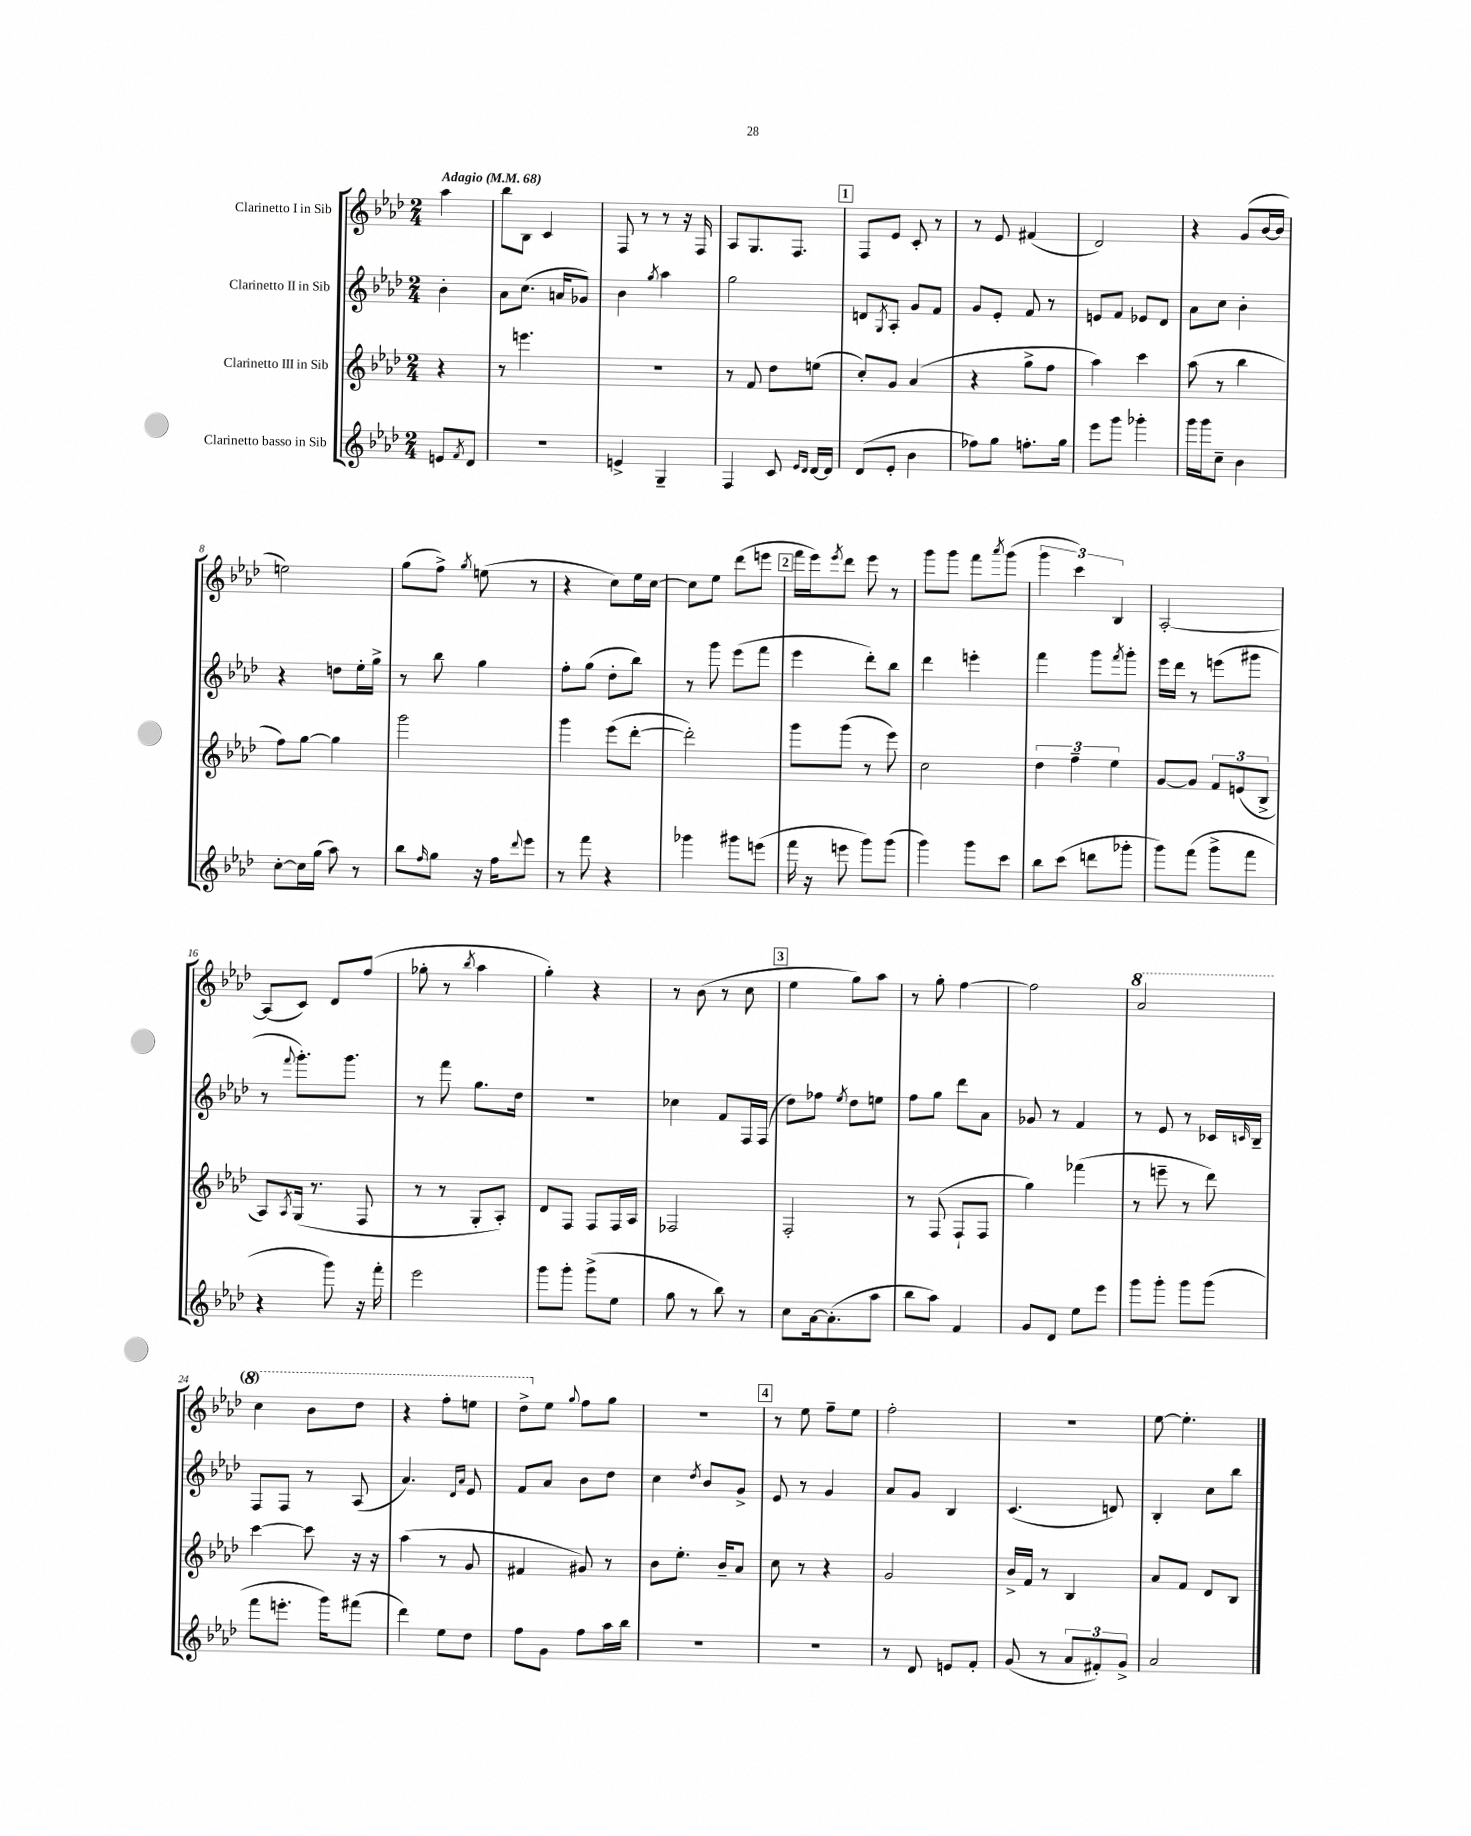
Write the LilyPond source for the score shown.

<<
\new StaffGroup <<
\new Staff = "s0" \with { instrumentName = "Clarinetto I in Sib" } {
    \clef treble \key aes \major \numericTimeSignature \time 2/4 \partial 4 \tempo "Adagio" 4 = 68
    aes''4 |
    bes''8 bes8 c'4 |
    f8 r8 r8 r16 f16 |
    aes8 g8. f8. |
    \mark \markup { \box "1" } f8 ees'8 c'8-. r8 |
    r8 ees'8 fis'4( |
    des'2) |
    r4 g'8( bes'16~ bes'16 |
    e''2) |
    g''8( f''8->) \acciaccatura { g''8 } e''8( r8 |
    r4 c''8) ees''16 c''16~ |
    c''8 ees''8 des'''8( e'''8 |
    \mark \markup { \box "2" } f'''16 ees'''16) \acciaccatura { ees'''8 } des'''8 ees'''8 r8 |
    g'''8 g'''8 f'''8 \acciaccatura { aes'''8 } g'''8( |
    \tuplet 3/2 { g'''4 c'''4) bes4 } |
    aes2~-. |
    aes8( c'8) des'8 f''8( |
    ges''8-. r8 \acciaccatura { bes''8 } aes''4 |
    g''4-.) r4 |
    r8 bes'8( r8 c''8 |
    \mark \markup { \box "3" } ees''4 g''8) aes''8 |
    r8 g''8-. f''4~ |
    f''2 |
    \ottava #1 aes''2 |
    c'''4 bes''8 des'''8 |
    r4 f'''8-. e'''8 |
    des'''8-> \ottava #0 ees''8 \appoggiatura { g''8 } f''8 g''8 |
    R2 |
    \mark \markup { \box "4" } r8 ees''8 f''8-- ees''8 |
    f''2-. |
    R2 |
    ees''8~ ees''4.-. \bar "|." |
}
\new Staff = "s1" \with { instrumentName = "Clarinetto II in Sib" } {
    \clef treble \key aes \major \numericTimeSignature \time 2/4 \partial 4
    bes'4-. |
    aes'8 c''8.( a'16 ges'8) |
    bes'4 \acciaccatura { g''8 } aes''4 |
    g''2 |
    \mark \markup { \box "1" } d'8 \acciaccatura { g8 } aes8-. g'8 f'8 |
    g'8 ees'8-. f'8 r8 |
    e'8 f'8 ees'8 des'8 |
    aes'8 c''8 bes'4-. |
    r4 d''8 ees''16-. g''16-> |
    r8 bes''8 g''4 |
    f''8-. g''8( des''8-. bes''8) |
    r8 g'''8 ees'''8( f'''8 |
    \mark \markup { \box "2" } ees'''4 des'''8-.) bes''8 |
    des'''4 e'''4-. |
    f'''4 g'''8 \acciaccatura { f'''8 } g'''8-. |
    ees'''16 des'''16 r8 e'''8( gis'''8 |
    r8 \appoggiatura { f'''8 } g'''8.-.) g'''8. |
    r8 f'''8 g''8. des''16 |
    R2 |
    ces''4 f'8 f16 f16( |
    \mark \markup { \box "3" } des''8) fes''8 \acciaccatura { ees''8 } des''8 e''8 |
    f''8 g''8 des'''8 aes'8 |
    ges'8 r8 f'4 |
    r8 ees'8 r8 ces'16 \grace { c'16 } bes16-- |
    f8 f8 r8 aes8( |
    aes'4.) \grace { des'16 aes'16 } ees'8 |
    f'8 aes'8 bes'8 des''8 |
    c''4 \acciaccatura { des''8 } bes'8 g'8-> |
    \mark \markup { \box "4" } ees'8 r8 g'4 |
    aes'8 g'8 bes4 |
    c'4.( d'8) |
    bes4-. c''8 bes''8 \bar "|." |
}
\new Staff = "s2" \with { instrumentName = "Clarinetto III in Sib" } {
    \clef treble \key aes \major \numericTimeSignature \time 2/4 \partial 4
    r4 |
    r8 e'''4. |
    r2 |
    r8 f'8 des''8 e''8( |
    \mark \markup { \box "1" } c''8-.) g'8 aes'4( |
    r4 g''8-> f''8 |
    aes''4) c'''4 |
    aes''8( r8 bes''4 |
    f''8) g''8~ g''4 |
    g'''2 |
    g'''4 ees'''8( des'''8~-. |
    des'''2-.) |
    \mark \markup { \box "2" } g'''8 g'''8( r8 ees'''8) |
    c''2 |
    \tuplet 3/2 { des''4 f''4-- ees''4 } |
    g'8~ g'8 \tuplet 3/2 { f'8 e'8( bes8-> } |
    aes8) \acciaccatura { aes8 } g16( r8. f8 |
    r8 r8 g8-. aes8-.) |
    des'8 f8 f8 f16 aes16 |
    fes2 |
    \mark \markup { \box "3" } f2-. |
    r8 f8( f8-! f8 |
    g''4) fes'''4( |
    r8 e'''8-- r8 des'''8) |
    c'''4~ c'''8 r16 r16 |
    aes''4( r8 g'8 |
    fis'4 gis'8) r8 |
    bes'8 ees''8.-. bes'16-- aes'8 |
    \mark \markup { \box "4" } c''8 r8 r4 |
    g'2 |
    bes'16-> f'16 r8 bes4 |
    aes'8 f'8 des'8 bes8 \bar "|." |
}
\new Staff = "s3" \with { instrumentName = "Clarinetto basso in Sib" } {
    \clef treble \key aes \major \numericTimeSignature \time 2/4 \partial 4
    e'8 \acciaccatura { f'8 } des'8 |
    R2 |
    e'4-> g4-- |
    f4 c'8 \grace { ees'16 des'16 } des'16~ des'16 |
    \mark \markup { \box "1" } des'8( ees'8-. bes'4 |
    fes''8) g''8 f''8.-. g''16 |
    ees'''8 g'''8 ges'''4-. |
    g'''16 g'''16 c''8-- bes'4 |
    c''8~-. c''16 g''16( aes''8) r8 |
    bes''8 \grace { f''16 } g''8 r16 f''16 \appoggiatura { des'''8 } ees'''8 |
    r8 f'''8 r4 |
    ges'''4 gis'''8 e'''8( |
    \mark \markup { \box "2" } f'''16 r16 e'''8 g'''8) g'''8( |
    g'''4) g'''8 c'''8 |
    bes''8 c'''8( d'''8 ges'''8-. |
    g'''8) f'''8( g'''8-> f'''8 |
    r4 g'''8) r16 f'''16-. |
    ees'''2 |
    g'''8 g'''8-. g'''8->( ees''8 |
    g''8 r8 bes''8) r8 |
    \mark \markup { \box "3" } c''8 aes'16~ aes'8.-.( aes''8 |
    bes''8 aes''8) f'4 |
    g'8 des'8 ees''8 ees'''8 |
    g'''8 g'''8-. g'''8 g'''8( |
    f'''8 e'''8.-. g'''16) fis'''8( |
    des'''4) ees''8 des''8 |
    f''8 g'8 f''8 aes''16 bes''16 |
    R2 |
    \mark \markup { \box "4" } R2 |
    r8 des'8 e'8 f'8-. |
    g'8( r8 \tuplet 3/2 { aes'8 fis'8-.) g'8-> } |
    aes'2 \bar "|." |
}
>>
>>
